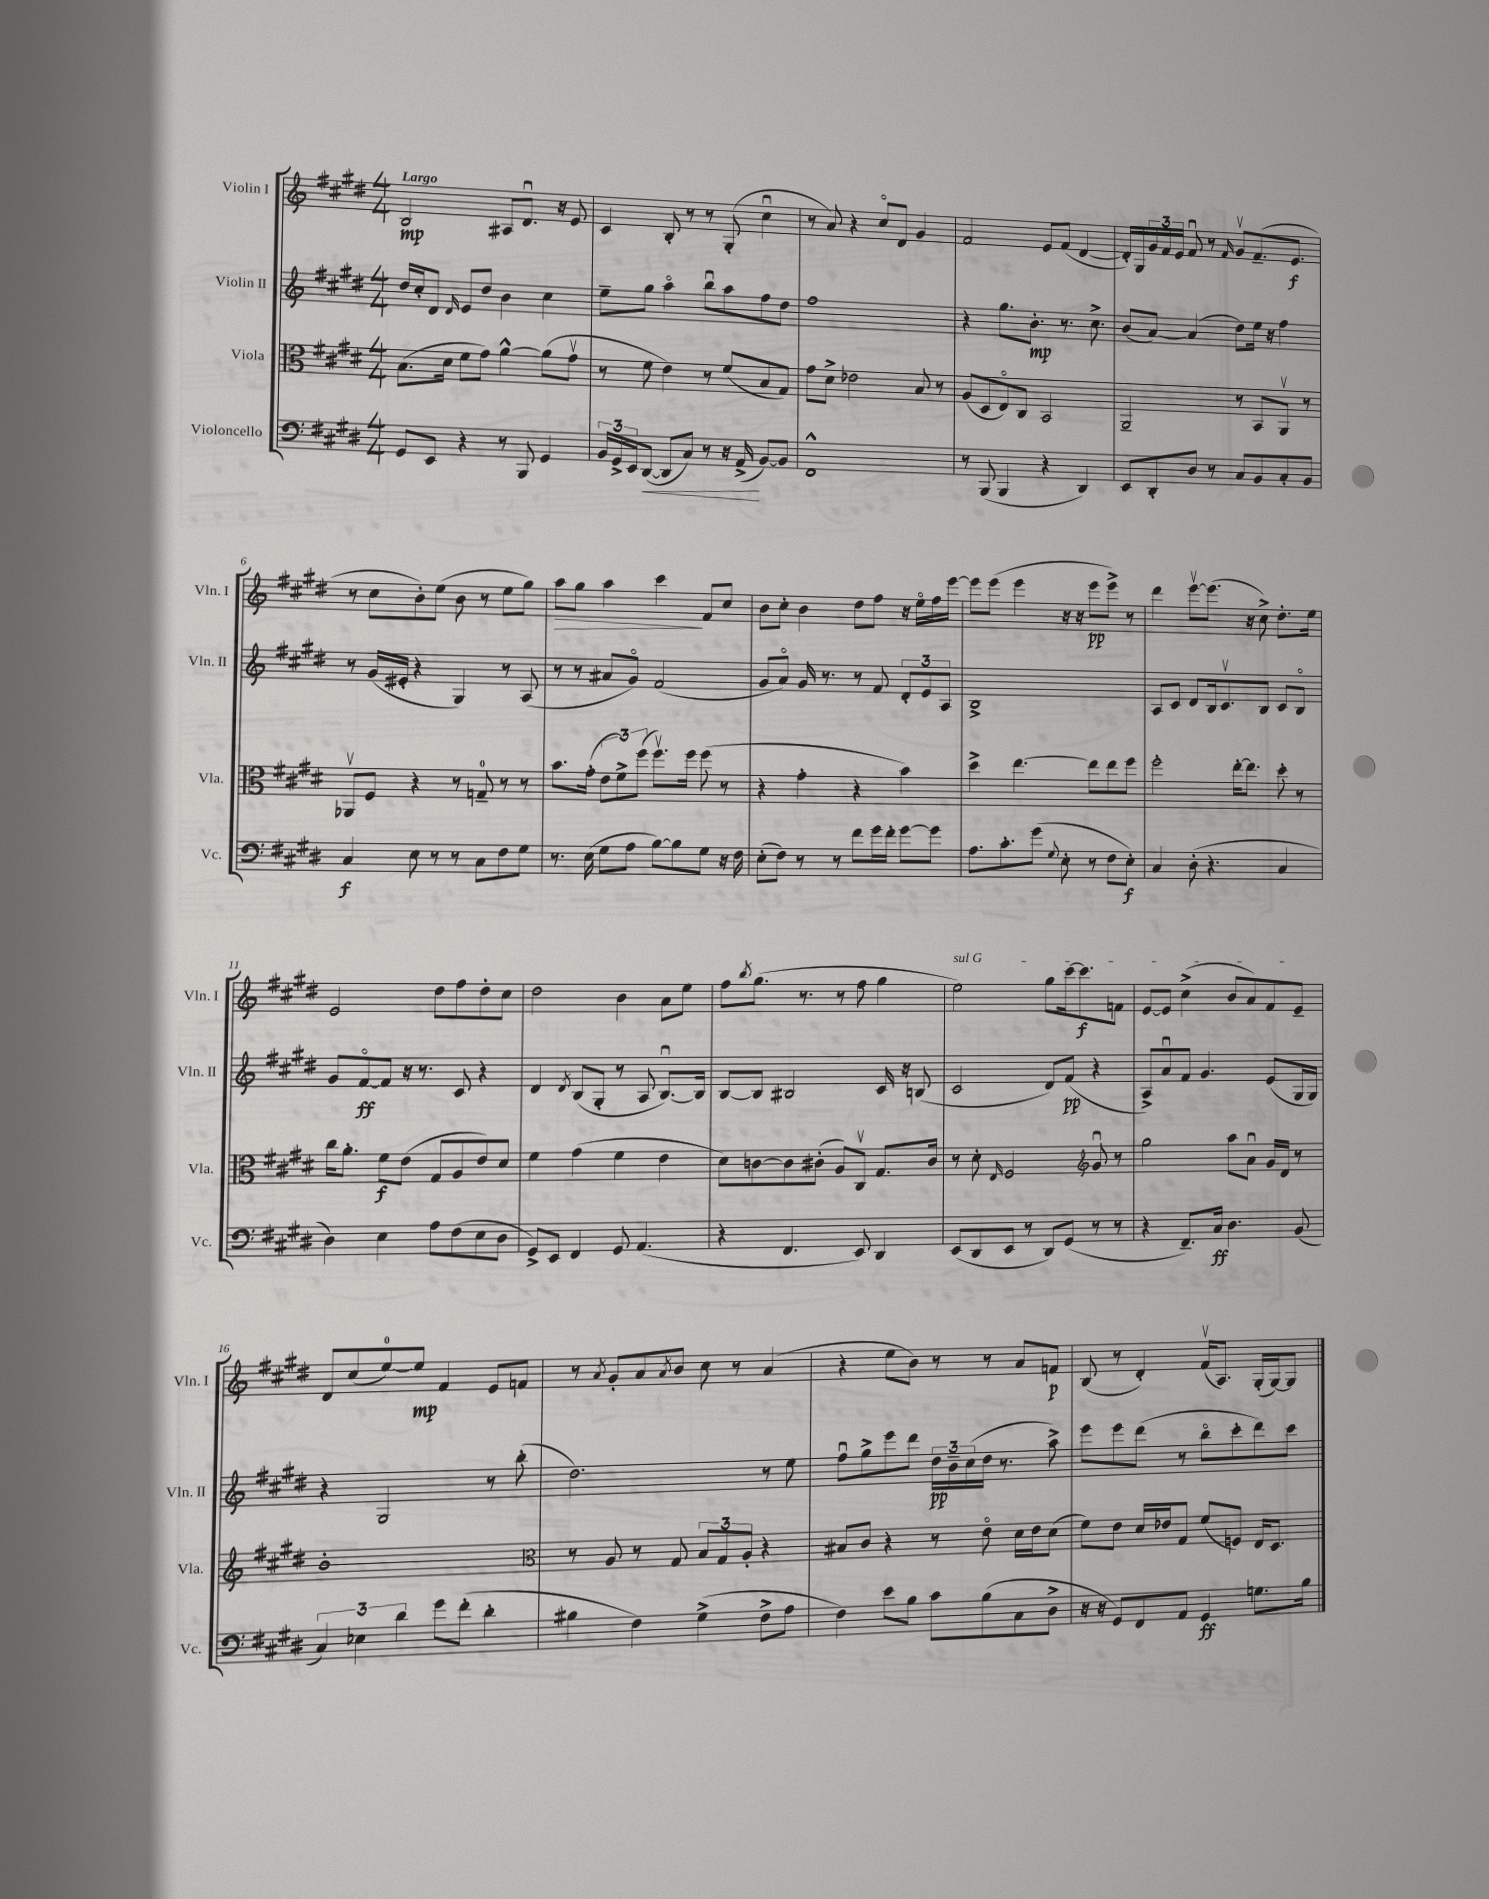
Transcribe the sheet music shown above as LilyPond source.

<<
\new StaffGroup <<
\new Staff = "s0" \with { instrumentName = "Violin I" shortInstrumentName = "Vln. I" } {
    \clef treble \key e \major \numericTimeSignature \time 4/4 \tempo "Largo"
    b2\mp ais8 dis'8.\downbow r16 e'8 |
    cis'4 b8-. r8 r8 gis8-.( cis''4\downbow |
    r8 a'8) r4 cis''8\flageolet dis'8 gis'4 |
    fis'2 e'8 fis'8( dis'4~ |
    dis'16-.) gis16 \tuplet 3/2 { gis'16 fis'16 e'16 } fis'8\downbow r8 \grace { fis'16 } gis'8\upbow fis'8.--( e'8.\f |
    r8 cis''8 b'8-.) e''8( b'8 r8 e''8 gis''8) |
    a''8\> gis''8 a''4 cis'''4\! fis'8 cis''8 |
    b'8 cis''8-. b'4 dis''8 fis''8 r16 e''16\flageolet fis''16 e'''16~ |
    e'''8 e'''8( e'''4 r16 r16 e'''8\pp e'''8->) r8 |
    dis'''4 e'''8~\upbow e'''8.( r16 cis''8->) dis''8.-. e''16 |
    e'2 dis''8 fis''8 dis''8-. cis''8 |
    dis''2 b'4 a'8 e''8 |
    fis''8 \acciaccatura { b''8 } gis''8.( r8. r8 fis''8 gis''4 |
    \once \override TextSpanner.bound-details.left.text = \markup { \italic "sul G" } e''2\startTextSpan) gis''8 cis'''16~ cis'''8.\f f'8 |
    e'8~ e'8 cis''4->( b'8 a'8) fis'8 e'8--\stopTextSpan |
    dis'8 cis''8( e''8-0~) e''8\mp fis'4 e'8 f'8 |
    r8 \acciaccatura { a'8 } gis'8-. a'8 \acciaccatura { a'8 } b'8 cis''8 r8 a'4( |
    r4 e''8 b'8) r8 r8 a'8 f'8\p |
    b8( r8 dis'4-.) fis'16\upbow( a8.) gis16-.( gis16~) gis8 \bar "|." |
}
\new Staff = "s1" \with { instrumentName = "Violin II" shortInstrumentName = "Vln. II" } {
    \clef treble \key e \major \numericTimeSignature \time 4/4
    dis''16 cis''16-. dis'8 \grace { dis'16 } e'8 dis''8 b'4 cis''4 |
    e''8-- gis''8 a''4\flageolet b''8\downbow a''8 fis''8 dis''8 |
    fis''1 |
    r4 gis''8. b'8.-.\mp r8. cis''8.-> |
    b'8( a'8~) a'4( dis''8) e''16 r16 fis''4 |
    r8 gis'16( eis'16-. r4 gis4) r8 a8( |
    r8 r8 ais'8 gis'8\flageolet) fis'2( |
    gis'8 a'8\flageolet) gis'16 r8. r8 fis'8 \tuplet 3/2 { dis'8-. e'8 a8 } |
    b1-> |
    a8 cis'8 dis'8 b16 cis'8.\upbow b8 cis'8 b8\flageolet |
    gis'8 fis'8~\flageolet\ff fis'8 r16 r8. cis'8 r4 |
    dis'4 \acciaccatura { dis'8 } b8( gis8-. r8 a8 b8.~\downbow) b16 |
    b8~ b8 bis2 cis'16 r16 b8( |
    cis'2 dis'8) fis'8\pp( r4 |
    a8->) a'8\downbow fis'8 gis'4. e'8( gis16 gis16) |
    r4 gis2 r8 b''8-.( |
    dis''2.) r8 e''8 |
    fis''8\downbow gis''8-> e'''8 dis'''8 \tuplet 3/2 { dis''16\pp b'16-- cis''16( } dis''16 r8. a''8->) |
    e'''8 e'''8 dis'''8( r8 b''8\flageolet cis'''8-. dis'''8) cis'''8 \bar "|." |
}
\new Staff = "s2" \with { instrumentName = "Viola" shortInstrumentName = "Vla." } {
    \clef alto \key e \major \numericTimeSignature \time 4/4
    b8.( dis'16 fis'8 gis'8) a'4~-^ a'8( gis'8\upbow |
    r8 fis'8 e'4) r8 fis'8( b8 gis8) |
    gis'8 dis'8-> ees'2 b8 r8 |
    a8( dis8 e8\flageolet) cis8 b,2 |
    a,2-- r8 b,8 a,8\upbow r8 |
    aes,8\upbow fis8 r4 r8 g8-0-- r8 r8 |
    b'8. gis'16-.( \tuplet 3/2 { e'8 fis'8->) fis''8( } fis''8.\upbow) fis''16 fis''8( r8 |
    r4 gis'4-. r4 b'4) |
    dis''4-> e''4.~ e''8 e''8 fis''8 |
    fis''2-. e''16~-. e''8. dis''8-. r8 |
    cis''16 a'8.-. fis'8\f e'8( gis8 a8 e'8) dis'8 |
    fis'4 gis'4( fis'4 e'4 |
    dis'8) c'8~ c'8 cis'8-.( a8) cis8\upbow gis8. cis'16 |
    r8 dis'8-. \grace { e16 } fis2 \clef treble gis'8\downbow r8 |
    gis''2 a''8 a'8\downbow gis'16 dis'16 r8 |
    b'1-. |
    \clef alto r8 a8 r8 gis8 \tuplet 3/2 { b8 gis8 a8-. } r4 |
    bis8 cis'8 r4 r8 e'8\flageolet dis'16 e'16 dis'8( |
    fis'8) e'8 dis'16 ees'16 gis8 fis'8( f8) e16 dis8. \bar "|." |
}
\new Staff = "s3" \with { instrumentName = "Violoncello" shortInstrumentName = "Vc." } {
    \clef bass \key e \major \numericTimeSignature \time 4/4
    gis,8 e,8 r4 r8 b,,8 gis,4 |
    \tuplet 3/2 { b,16 gis,16-> e,16 } dis,8~\<( dis,8 cis8) r8 r16 a,16->\!( b,8~) b,8 |
    fis,1-^ |
    r8 b,,8( b,,4 r4 dis,4) |
    e,8 dis,8-. dis8 r8 cis8 b,8 cis8-. b,8 |
    cis4\f e8 r8 r8 cis8 fis8 gis8 |
    r8. e16( gis8 a8 b8~) b8 gis8 r16 fis16 |
    e8-.( fis8) r8 r8 fis'8 gis'16 fis'16-. gis'8~ gis'8 |
    a8. cis'8.-. gis'8( \appoggiatura { gis8 } e8-. r8 fis8 e8-.\f) |
    cis4 dis8-.( r4. cis4 |
    dis4) e4 a8 fis8( e8 dis8 |
    gis,8->) e,8 fis,4 gis,8 a,4.( |
    r4 fis,4. e,8) dis,4 |
    e,8( dis,8 e,8 r8 dis,8) gis,8( r8 r8 |
    r4 fis,8.--) cis16\ff dis4. b,8( |
    \tuplet 3/2 { cis4) ees4 dis'4 } gis'8 fis'8-.( dis'4-. |
    bis4 fis4) gis4->( fis8-> a8 |
    fis4) e'8 b8 cis'8 b8( cis8 dis8-> |
    r16 r16 gis,8) fis,8 a,8 gis,4\ff g8. b16 \bar "|." |
}
>>
>>
